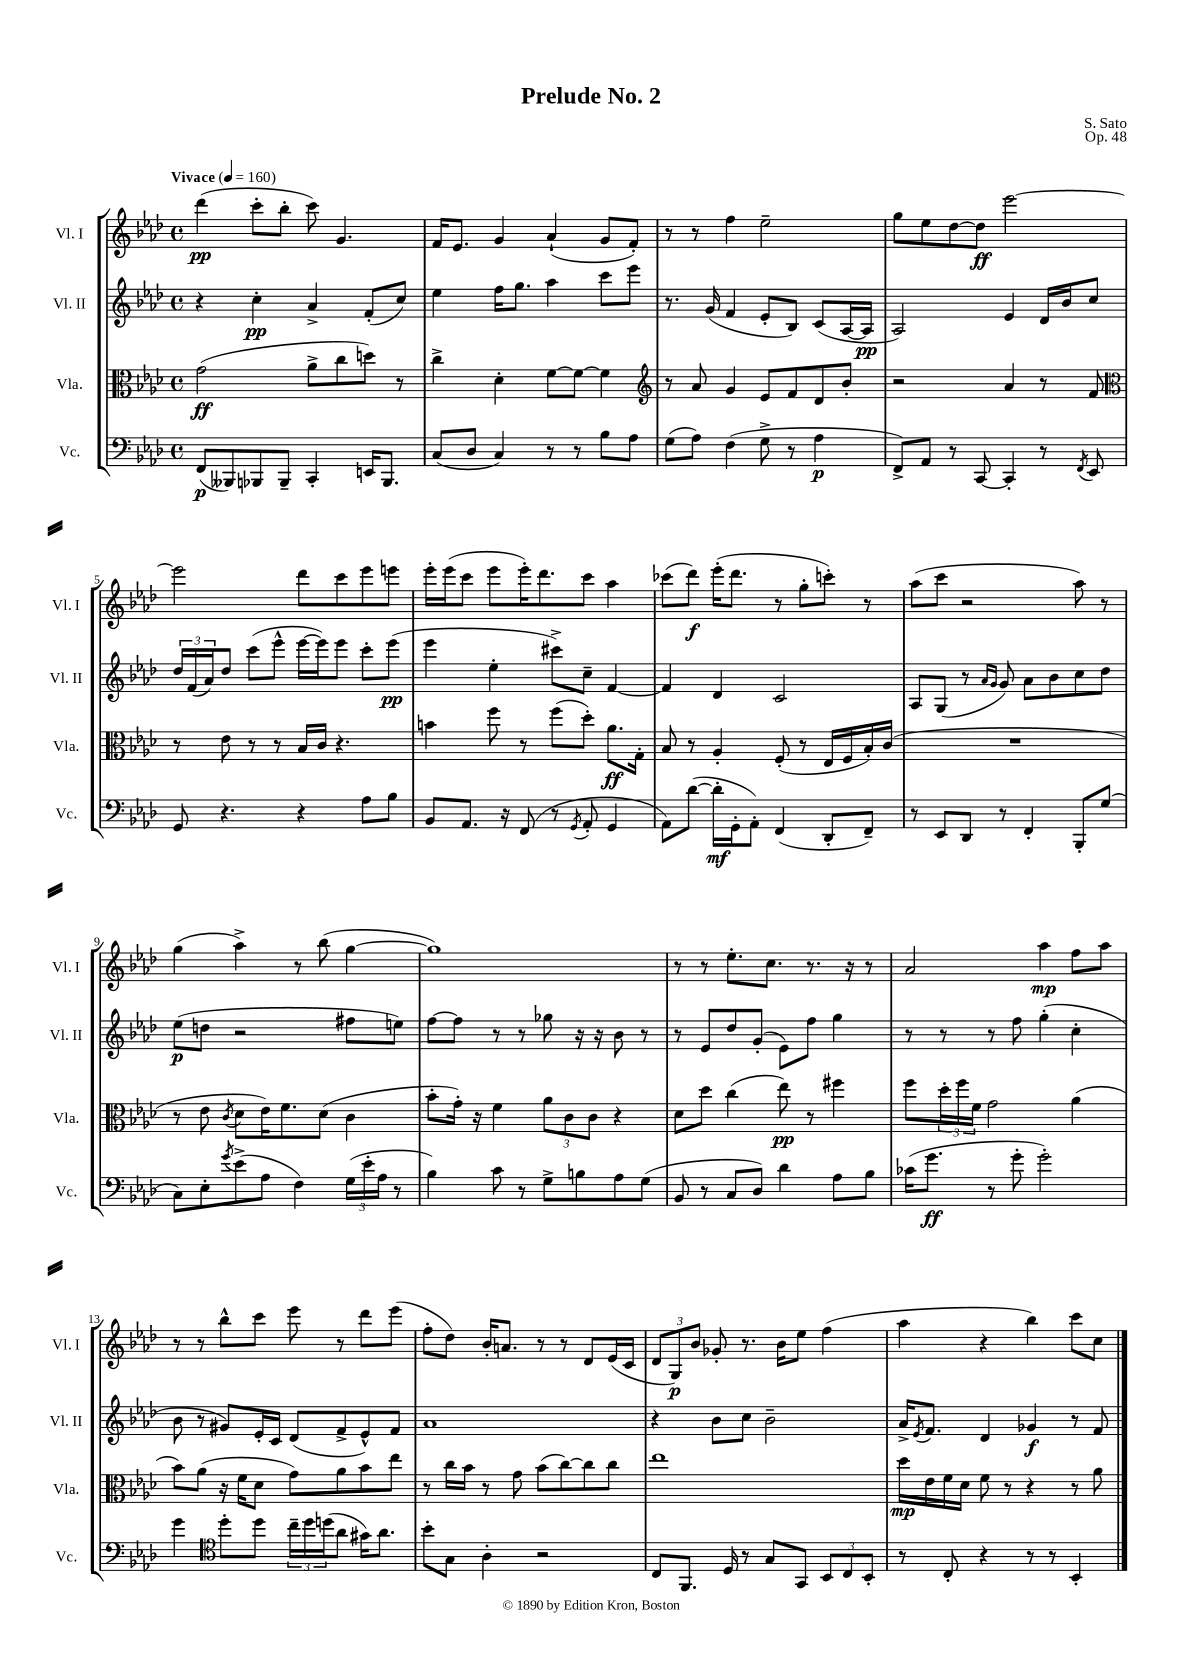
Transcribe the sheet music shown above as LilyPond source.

\header { title = "Prelude No. 2" composer = "S. Sato" opus = "Op. 48" }
<<
\new StaffGroup <<
\new Staff = "s0" \with { instrumentName = "Vl. I" shortInstrumentName = "Vl. I" } {
    \clef treble \key aes \major \defaultTimeSignature \time 4/4 \tempo "Vivace" 4 = 160
    des'''4\pp( c'''8-. bes''8-. c'''8) g'4. |
    f'16 ees'8. g'4 aes'4-!( g'8 f'8-.) |
    r8 r8 f''4 ees''2-- |
    g''8 ees''8 des''8~ des''8\ff ees'''2~ |
    ees'''2 des'''8 c'''8 ees'''8 e'''8 |
    ees'''16-. ees'''16( c'''8 ees'''8 ees'''16-.) des'''8. c'''8 aes''4 |
    ces'''8( des'''8\f) ees'''16-.( des'''8. r8 g''8-. c'''8-.) r8 |
    aes''8( c'''8 r2 aes''8) r8 |
    g''4( aes''4->) r8 bes''8( g''4~ |
    g''1) |
    r8 r8 ees''8.-. c''8. r8. r16 r8 |
    aes'2 aes''4\mp f''8 aes''8 |
    r8 r8 bes''8-^ c'''8 ees'''8 r8 des'''8 ees'''8( |
    f''8-. des''8) bes'16-. a'8. r8 r8 des'8 ees'16( c'16 |
    \tuplet 3/2 { des'8 g8\p) bes'8 } ges'8-. r8. bes'16 ees''8 f''4( |
    aes''4 r4 bes''4) c'''8 c''8 \bar "|." |
}
\new Staff = "s1" \with { instrumentName = "Vl. II" shortInstrumentName = "Vl. II" } {
    \clef treble \key aes \major \defaultTimeSignature \time 4/4
    r4 c''4-.\pp aes'4-> f'8-.( c''8) |
    ees''4 f''16 g''8. aes''4 c'''8 ees'''8 |
    r8. g'16( f'4 ees'8-. bes8) c'8( aes16~ aes16\pp |
    aes2) ees'4 des'16 bes'16 c''8 |
    \tuplet 3/2 { des''16 f'16( aes'16) } des''8 c'''8( ees'''8-^ ees'''16~ ees'''16) ees'''8 c'''8-. ees'''8\pp( |
    ees'''4 ees''4-. cis'''8->) c''8-- f'4~ |
    f'4 des'4 c'2 |
    aes8 g8( r8 \grace { aes'16 g'16 } g'8) aes'8 bes'8 c''8 des''8 |
    ees''8\p( d''8 r2 fis''8 e''8) |
    f''8~ f''8 r8 r8 ges''8 r16 r16 bes'8 r8 |
    r8 ees'8 des''8 g'8-.( ees'8) f''8 g''4 |
    r8 r8 r8 f''8 g''4-.( c''4-. |
    bes'8 r8 gis'8) ees'16-. c'16 des'8( f'8-> ees'8-^) f'8 |
    aes'1 |
    r4 bes'8 c''8 bes'2-- |
    aes'16-> \acciaccatura { ees'8 } f'8. des'4 ges'4\f r8 f'8 \bar "|." |
}
\new Staff = "s2" \with { instrumentName = "Vla." shortInstrumentName = "Vla." } {
    \clef alto \key aes \major \defaultTimeSignature \time 4/4
    g'2\ff( aes'8-> c''8 d''8) r8 |
    c''4-> des'4-. f'8~ f'8~ f'4 |
    \clef treble r8 aes'8 g'4 ees'8 f'8 des'8 bes'8-. |
    r2 aes'4 r8 f'8 |
    \clef alto r8 ees'8 r8 r8 bes16 c'16 r4. |
    b'4 f''8 r8 f''8( des''8-.) aes'8.\ff g16-. |
    bes8 r8 aes4-. f8-.( r8 ees16 f16 bes16-.) c'16( |
    R1 |
    r8 ees'8 \acciaccatura { c'8 } des'8 ees'16) f'8. des'8( c'4 |
    bes'8-. g'16-.) r16 f'4 \tuplet 3/2 { aes'8 c'8 c'8 } r4 |
    des'8 des''8 c''4( ees''8\pp) r8 fis''4 |
    f''8 \tuplet 3/2 { des''16-. f''16 f'16 } g'2 aes'4( |
    bes'8) aes'8( r16 f'16 des'8 g'8) aes'8 bes'8 ees''8 |
    r8 c''16 bes'16 r8 g'8 bes'8( c''8~) c''8 c''8 |
    ees''1 |
    des''16\mp ees'16 f'16 des'16 f'8 r8 r4 r8 aes'8 \bar "|." |
}
\new Staff = "s3" \with { instrumentName = "Vc." shortInstrumentName = "Vc." } {
    \clef bass \key aes \major \defaultTimeSignature \time 4/4
    f,8\p( beses,,8) bes,,8 bes,,8-- c,4-. e,16 bes,,8. |
    c8( des8 c4) r8 r8 bes8 aes8 |
    g8( aes8) f4( g8-> r8 aes4\p |
    f,8->) aes,8 r8 c,8~ c,4-. r8 \acciaccatura { f,8 } ees,8 |
    g,8 r4. r4 aes8 bes8 |
    bes,8 aes,8. r16 f,8( r8 \acciaccatura { g,8 } aes,8-. g,4 |
    aes,8) des'8~( des'16-.\mf g,16-. aes,8-.) f,4( des,8-. f,8--) |
    r8 ees,8 des,8 r8 f,4-. bes,,8-. g8( |
    c8) ees8-. \acciaccatura { g'8 } ees'8->( aes8 f4) \tuplet 3/2 { g16( ees'16-. aes16 } r8 |
    bes4) c'8 r8 g8-> b8 aes8 g8( |
    bes,8 r8 c8 des8) des'4 aes8 bes8 |
    ces'16( g'8.\ff r8 g'8-. g'2-.) |
    g'4 \clef tenor des''8-. des''8 \tuplet 3/2 { c''16-- des''16 d''16( } aes'8 gis'16) aes'8. |
    bes'8-. g8 aes4-. r2 |
    c8 f,8. des16 r8 g8 g,8 \tuplet 3/2 { bes,8 c8 bes,8-. } |
    r8 c8-. r4 r8 r8 bes,4-. \bar "|." |
}
>>
>>
